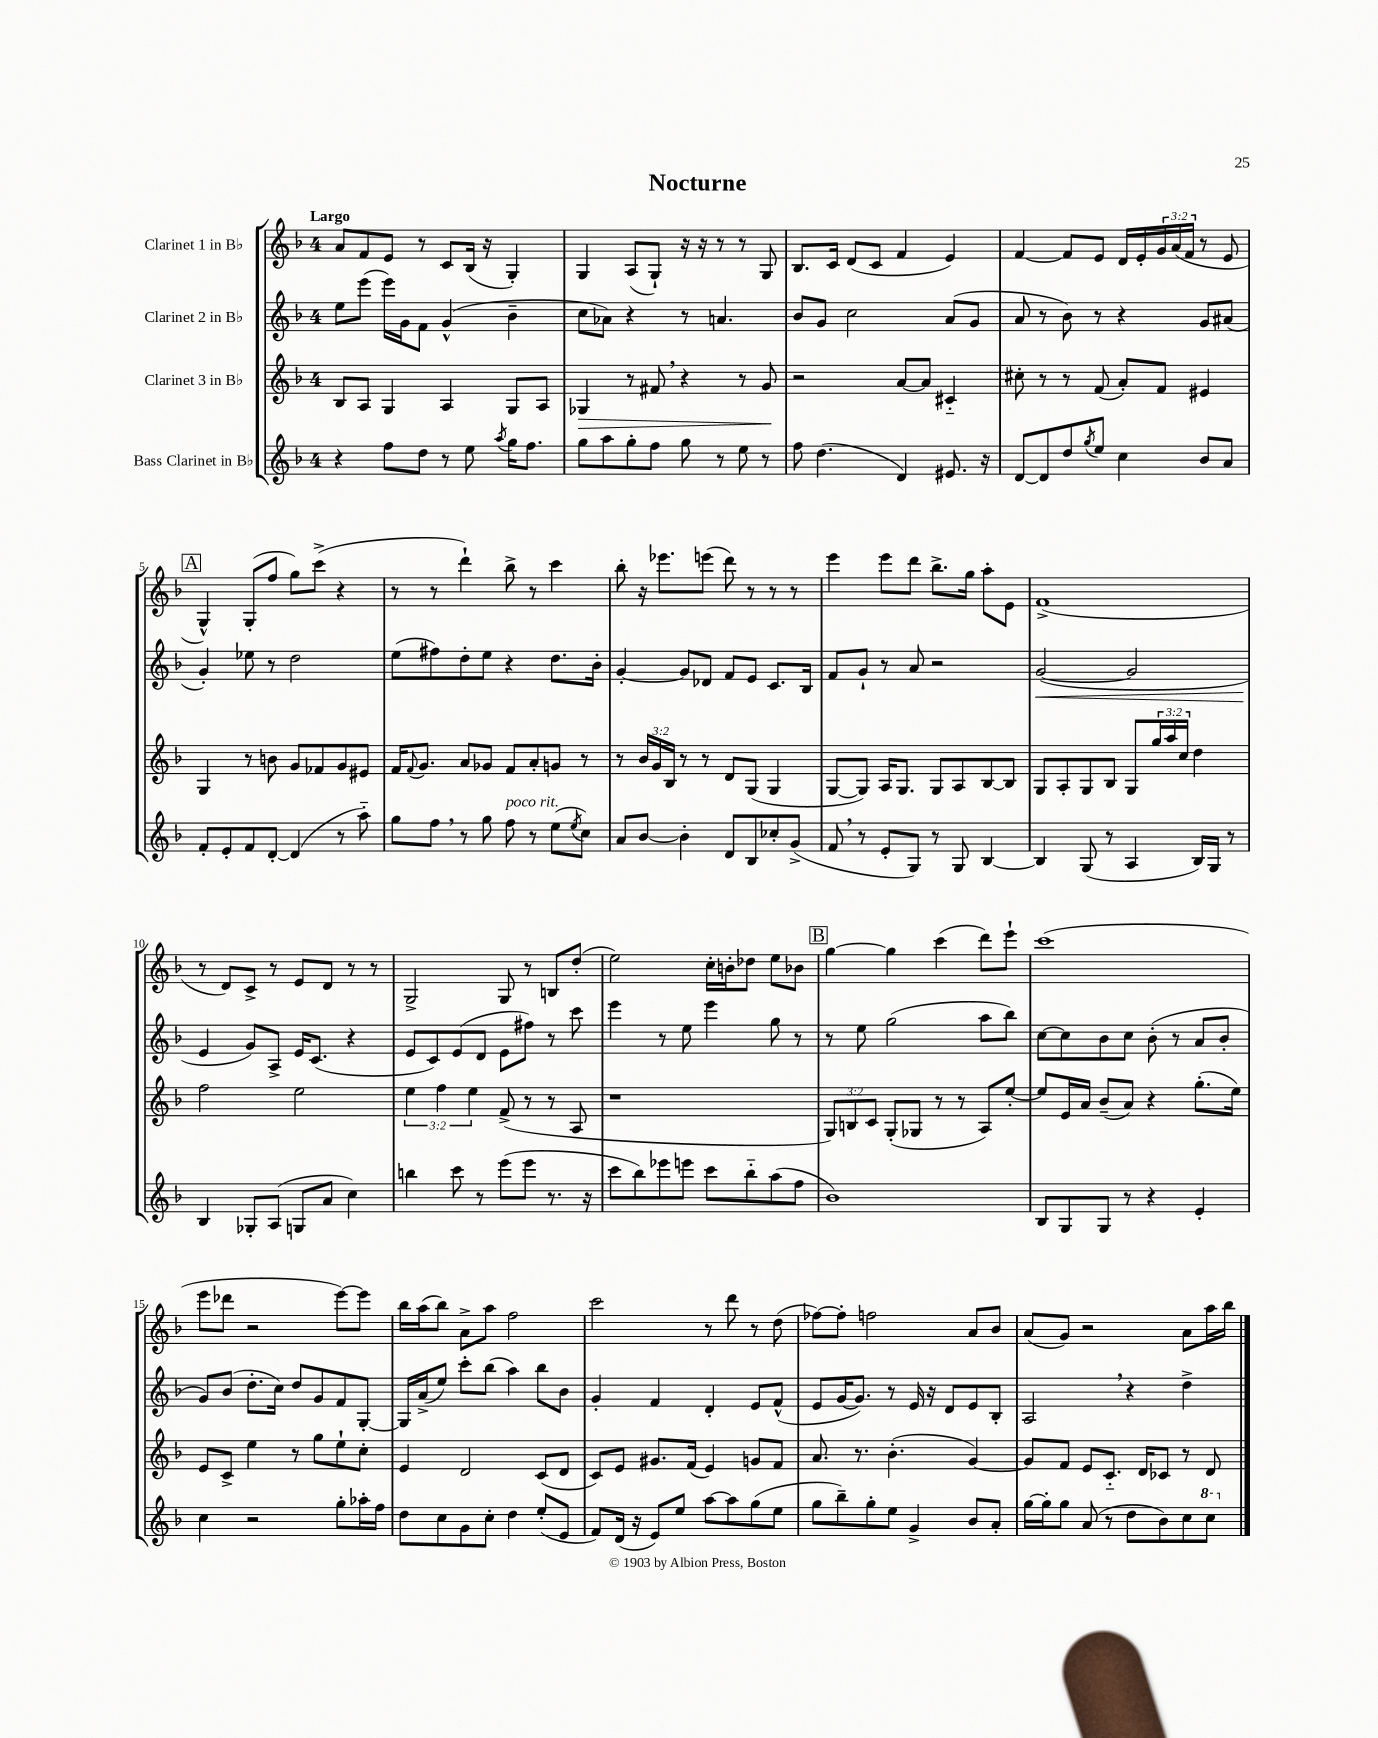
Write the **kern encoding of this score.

**kern	**kern	**kern	**kern
*staff4	*staff3	*staff2	*staff1
*clefG2	*clefG2	*clefG2	*clefG2
*k[b-]	*k[b-]	*k[b-]	*k[b-]
*M4/4	*M4/4	*M4/4	*M4/4
4r	8B-	8ee	8a
.	8A	(8eee	8f
8ff	4G	16eee)	8e
.	.	16g	.
8dd	.	8f	8r
8r	4A	(4g^^	8c
8ee	.	.	(16B-
.	.	.	16r
8qaa	.	.	.
16gg	8G	4b-~	4G')
8.ff	.	.	.
.	8A	.	.
=	=	=	=
8gg	4G-	8cc	4G
8aa	.	8a-)	.
8gg'	8r	4r	(8A
8ff	8f#	.	8G`)
8gg	4r	8r	16r
.	.	.	16r
8r	.	4.a	8r
8ee	8r	.	8r
8r	8g	.	8G
=	=	=	=
8ff	2r	8b-	8.B-
(4.dd	.	8g	.
.	.	.	16c
.	.	2cc	(8d
.	.	.	8c
4d)	[8a	.	4f
.	8a]	.	.
8.e#	4c#'~	(8a	4e)
.	.	8g	.
16r	.	.	.
=	=	=	=
[8d	8cc#'	8a	[4f
8d]	8r	8r	.
8dd	8r	8b-)	8f]
8qgg	.	.	.
8ee	(8f	8r	8e
4cc	8a')	4r	16d
.	.	.	16e'
.	8f	.	24g
.	.	.	(24a
.	.	.	24f
8b-	4e#	8g	8r
8a	.	(8a#	8e
=	=	=	=
8f'	4G	4g')	4G^^)
8e'	.	.	.
8f	8r	8ee-	(8G'
[8d'	8b	8r	8ff
(4d]	8g	2dd	8gg)
.	8f-	.	(8ccc^
8r	8g	.	4r
8aa'~)	8e#	.	.
=	=	=	=
8gg	16f	(8ee	8r
.	8qqf	.	.
.	8.g	.	.
8ff	.	8ff#)	8r
8r	8a	8dd'	4ddd`)
8gg	8g-	8ee	.
8ff	8f	4r	8bb-^
8r	8a'	.	8r
(8ee	8g	8.dd	4ccc
8qee	.	.	.
8cc)	8r	.	.
.	.	16b-'	.
=	=	=	=
8a	8r	[4g'	8bb-'
[8b-	24b-	.	16r
.	24g	.	.
.	.	.	8.eee-
.	24B-	.	.
4b-']	8r	8g]	.
.	8r	8d-	(8eee
8d	8d	8f	8ddd)
8B-	(8G	8e	8r
8cc-'	4G	8.c	8r
(8g^	.	.	8r
.	.	16B-	.
=	=	=	=
8f	[8G	8f	4eee
8r	8G])	8g`	.
8e'	16A	8r	8eee
.	8.G	.	.
8G)	.	8a	8ddd
8r	8G	2r	8.bb-^
8G	8A	.	.
.	.	.	16gg
[4B-	[8B-	.	8aa'
.	8B-]	.	8e
=	=	=	=
4B-]	8G	([2g	(1f^
.	8A'	.	.
(8G	8G	.	.
8r	8B-	.	.
4A	8G	2g]	.
.	24gg	.	.
.	24aa	.	.
.	24cc	.	.
16B-)	4dd	.	.
16G	.	.	.
8r	.	.	.
=	=	=	=
4B-	2ff	4e	8r
.	.	.	8d)
8G-'	.	8g)	8c^
(8A	.	8A^	8r
8G	2ee	16e	8e
.	.	(8.c	.
8a	.	.	8d
4cc)	.	4r	8r
.	.	.	8r
=	=	=	=
4bb	6ee	8e	2G^
.	.	8c)	.
.	6ff	.	.
8ccc	.	(8e	.
.	6ee	.	.
8r	.	8d	.
(8eee	(8f^	8e	8G
8eee	8r	8ff#)	8r
8.r	8r	8r	8B
.	8A	8ccc	(8dd'
16r	.	.	.
=	=	=	=
8ccc	1r	4eee	2ee)
8bb-)	.	.	.
8eee-	.	8r	.
8eee	.	8ee	.
8ccc	.	4eee	16cc'
.	.	.	16b'
8bb-'~	.	.	8dd-
(8aa	.	8gg	8ee
8ff	.	8r	8b-
=	=	=	=
1b-)	12G)	8r	[4gg
.	12B	.	.
.	.	8ee	.
.	12c	.	.
.	(8G'	(2gg	4gg]
.	8G-	.	.
.	8r	.	(4ccc
.	8r	.	.
.	8A)	8aa	8ddd)
.	[8ee'	8bb-)	8eee`
=	=	=	=
8B-	8ee]	[8cc	(1ccc
8G	16e	8cc]	.
.	16a	.	.
8G	(8b-~	8b-	.
8r	8a)	8cc	.
4r	4r	(8b-'	.
.	.	8r	.
4e'	(8.gg'	8a	.
.	.	8b-'	.
.	16ee)	.	.
=	=	=	=
4cc	8e	8g)	8eee
.	8c^	(8b-	8ddd-
2r	4ee	8.dd'	2r
.	.	16cc)	.
.	8r	8dd	.
.	8gg	8g	.
8gg'	8ee`	8f	[8eee)
16aa-'	8cc'	[8G'	8eee]
16ff	.	.	.
=	=	=	=
8dd	4e	16G]	16bb-
.	.	(16a^	(16aa
8cc	.	8ee)	8bb-)
8g	2d	8ccc'	8a^
8cc'	.	(8bb-	8aa
4dd	.	4aa)	2ff
(8ee'	(8c	8bb-	.
8e	8d	8b-	.
=	=	=	=
8f)	8c)	4g'	2ccc
(16d	8e	.	.
16r	.	.	.
8e)	8.g#	4f	.
8ee	.	.	.
.	(16f	.	.
[8aa	4e)	4d'	8r
8aa]	.	.	8ddd
(8gg	8g	8e	8r
8ee	8f	(8f^^	(8dd
=	=	=	=
8gg	8.a	8e	[8ff-)
8bb-~)	.	[16g	8ff-']
.	8.r	8.g])	.
8gg'	.	.	2ff
8ee	(4.b-'	8r	.
4g^	.	16e	.
.	.	16r	.
.	.	8d	.
8b-	[4g)	8e	8a
8a'	.	8B-'	8b-
=	=	=	=
[16gg	8g]	2A	(8a
16gg']	.	.	.
8gg	8f	.	8g)
(8a	8e	.	2r
8r	8.c'~	.	.
8dd	.	4r	.
.	16d	.	.
8b-)	8c-	.	.
8cc	8r	4dd^	8a
8ccc	8d	.	16aa
.	.	.	16bb-
==	==	==	==
*-	*-	*-	*-
